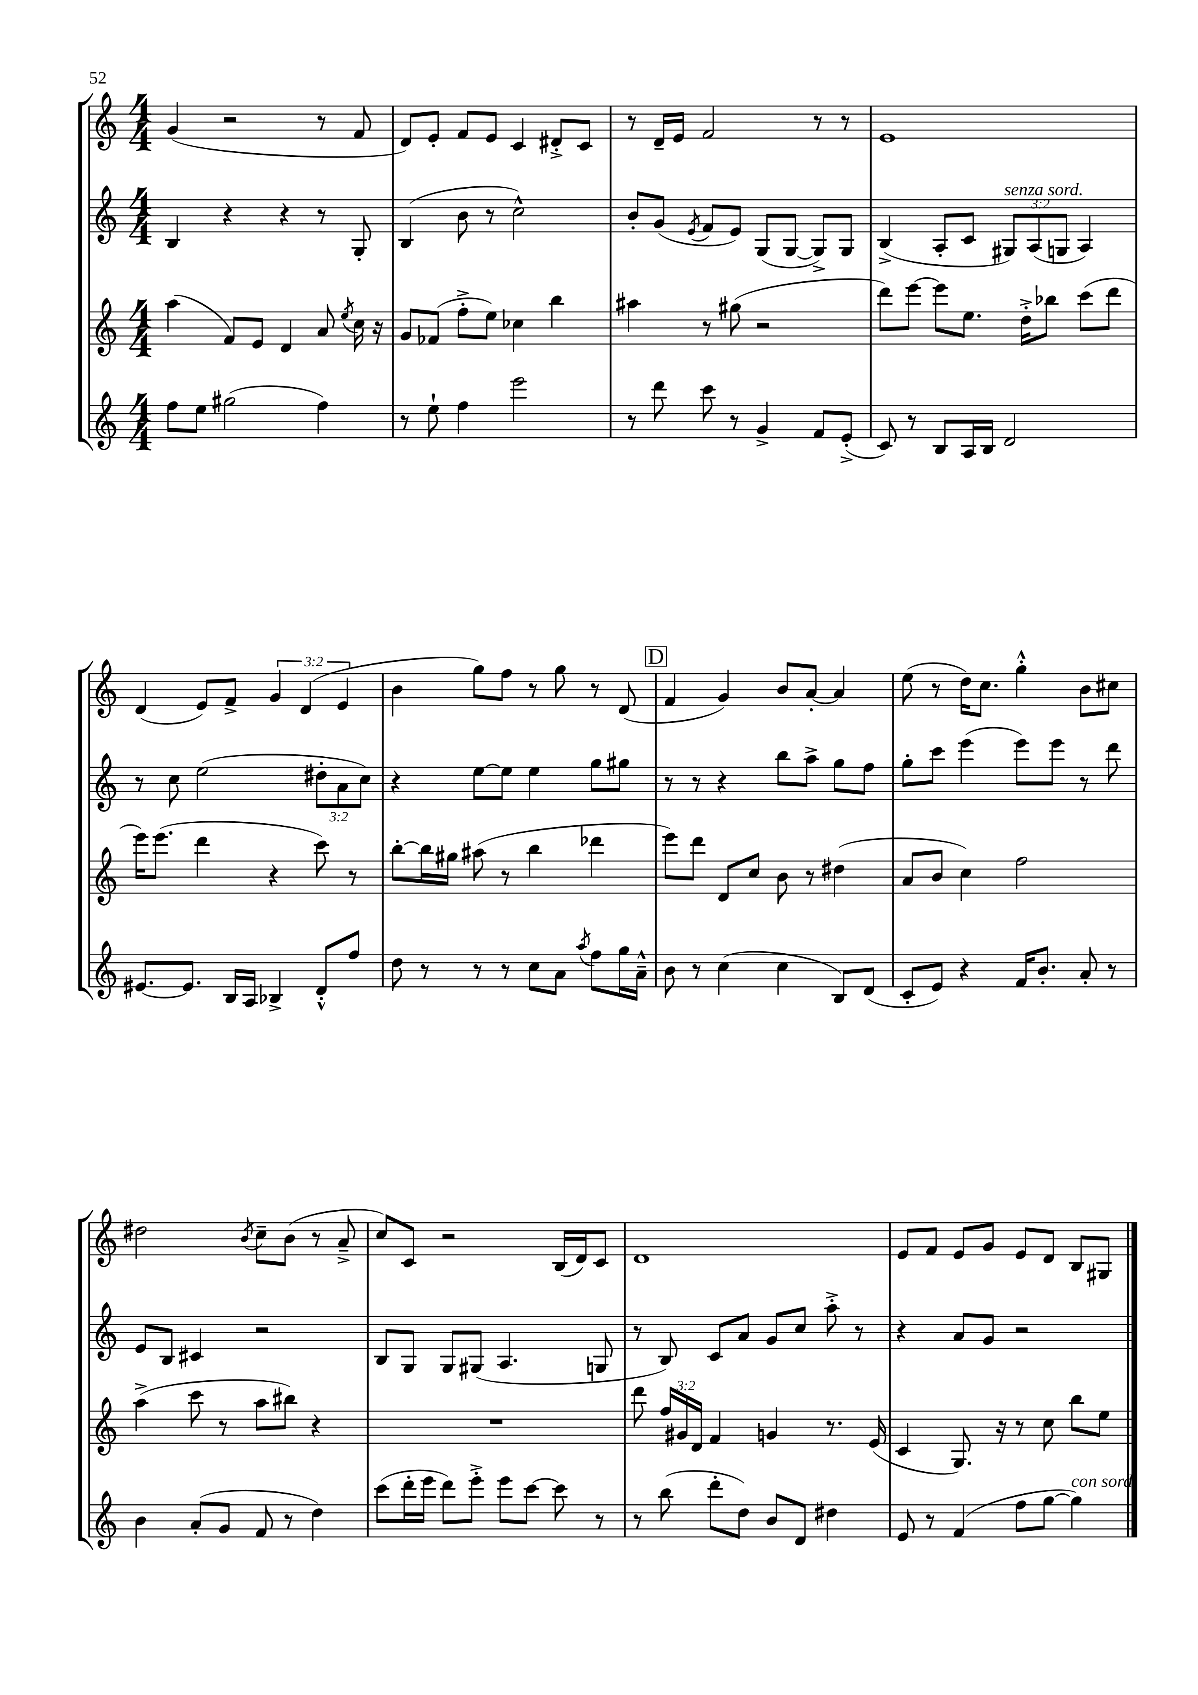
<<
\new StaffGroup <<
\new Staff = "s0" {
    \clef treble \key c \major \numericTimeSignature \time 4/4 \override Staff.TupletNumber.text = #tuplet-number::calc-fraction-text
    \autoBeamOff g'4( r2 r8 f'8 |
    d'8[) e'8]-. f'8[ e'8] c'4 dis'8[-.-> c'8] |
    r8 d'16[-- e'16] f'2 r8 r8 |
    e'1 |
    d'4( e'8[) f'8]-> \tuplet 3/2 { g'4 d'4( e'4 } |
    b'4 g''8[) f''8] r8 g''8 r8 d'8( |
    \mark \markup { \box "D" } f'4 g'4) b'8[ a'8]~-. a'4 |
    e''8( r8 d''16[) c''8.] g''4-.-^ b'8[ cis''8] |
    dis''2 \acciaccatura { b'8 } c''8[-- b'8]( r8 a'8---> |
    c''8[) c'8] r2 b16[( d'16) c'8] |
    d'1 |
    e'8[ f'8] e'8[ g'8] e'8[ d'8] b8[ gis8] \bar "|." |
}
\new Staff = "s1" {
    \clef treble \key c \major \numericTimeSignature \time 4/4 \override Staff.TupletNumber.text = #tuplet-number::calc-fraction-text
    \autoBeamOff b4 r4 r4 r8 g8-. |
    b4( b'8 r8 c''2-^) |
    b'8[-. g'8]( \acciaccatura { e'8 } f'8[ e'8]) g8[( g8]~ g8[->) g8] |
    b4->( a8[-. c'8] \tuplet 3/2 { gis8[^\markup { \italic "senza sord." }) a8( g8] } a4) |
    r8 c''8 e''2( \tuplet 3/2 { dis''8[-. a'8 c''8]) } |
    r4 e''8[~ e''8] e''4 g''8[ gis''8] |
    \mark \markup { \box "D" } r8 r8 r4 b''8[ a''8]-> g''8[ f''8] |
    g''8[-. c'''8] e'''4( e'''8[) e'''8] r8 d'''8 |
    e'8[ b8] cis'4 r2 |
    b8[ g8] g8[ gis8]( a4. g8 |
    r8 b8) c'8[ a'8] g'8[ c''8] a''8-.-> r8 |
    r4 a'8[ g'8] r2 \bar "|." |
}
\new Staff = "s2" {
    \clef treble \key c \major \numericTimeSignature \time 4/4 \override Staff.TupletNumber.text = #tuplet-number::calc-fraction-text
    \autoBeamOff a''4( f'8[) e'8] d'4 a'8 \acciaccatura { e''8 } c''16 r16 |
    g'8[ fes'8]( f''8[-.-> e''8]) ces''4 b''4 |
    ais''4 r8 gis''8( r2 |
    d'''8[) e'''8]~ e'''8[ e''8.] d''16[-.-> bes''8] c'''8[( d'''8] |
    e'''16[) e'''8.]( d'''4 r4 c'''8) r8 |
    b''8[~-. b''16 gis''16] ais''8( r8 b''4 des'''4 |
    \mark \markup { \box "D" } e'''8[) d'''8] d'8[ c''8] b'8 r8 dis''4( |
    a'8[ b'8] c''4) f''2 |
    a''4->( c'''8 r8 a''8[ bis''8]) r4 |
    R1 |
    d'''8 \tuplet 3/2 { f''16[ gis'16 d'16] } f'4 g'4 r8. e'16( |
    c'4 g8.) r16 r8 c''8 b''8[ e''8] \bar "|." |
}
\new Staff = "s3" {
    \clef treble \key c \major \numericTimeSignature \time 4/4
    \autoBeamOff f''8[ e''8] gis''2( f''4) |
    r8 e''8-! f''4 e'''2 |
    r8 d'''8 c'''8 r8 g'4-> f'8[ e'8]-.->( |
    c'8) r8 b8[ a16 b16] d'2 |
    eis'8.[~ eis'8.] b16[ a16] bes4-> d'8[-.-^ f''8] |
    d''8 r8 r8 r8 c''8[ a'8] \acciaccatura { a''8 } f''8[ g''16 a'16]---^ |
    \mark \markup { \box "D" } b'8 r8 c''4( c''4 b8[) d'8]( |
    c'8[-. e'8]) r4 f'16[ b'8.]-. a'8-. r8 |
    b'4 a'8[-.( g'8] f'8 r8 d''4) |
    c'''8[( d'''16-. e'''16] d'''8[) e'''8]-.-> e'''8[ c'''8]~ c'''8 r8 |
    r8 b''8( d'''8[-. d''8]) b'8[ d'8] dis''4 |
    e'8 r8 f'4( f''8[ g''8]~ g''4^\markup { \italic "con sord." }) \bar "|." |
}
>>
>>
\layout { \context { \Score \remove "Bar_number_engraver" } }
